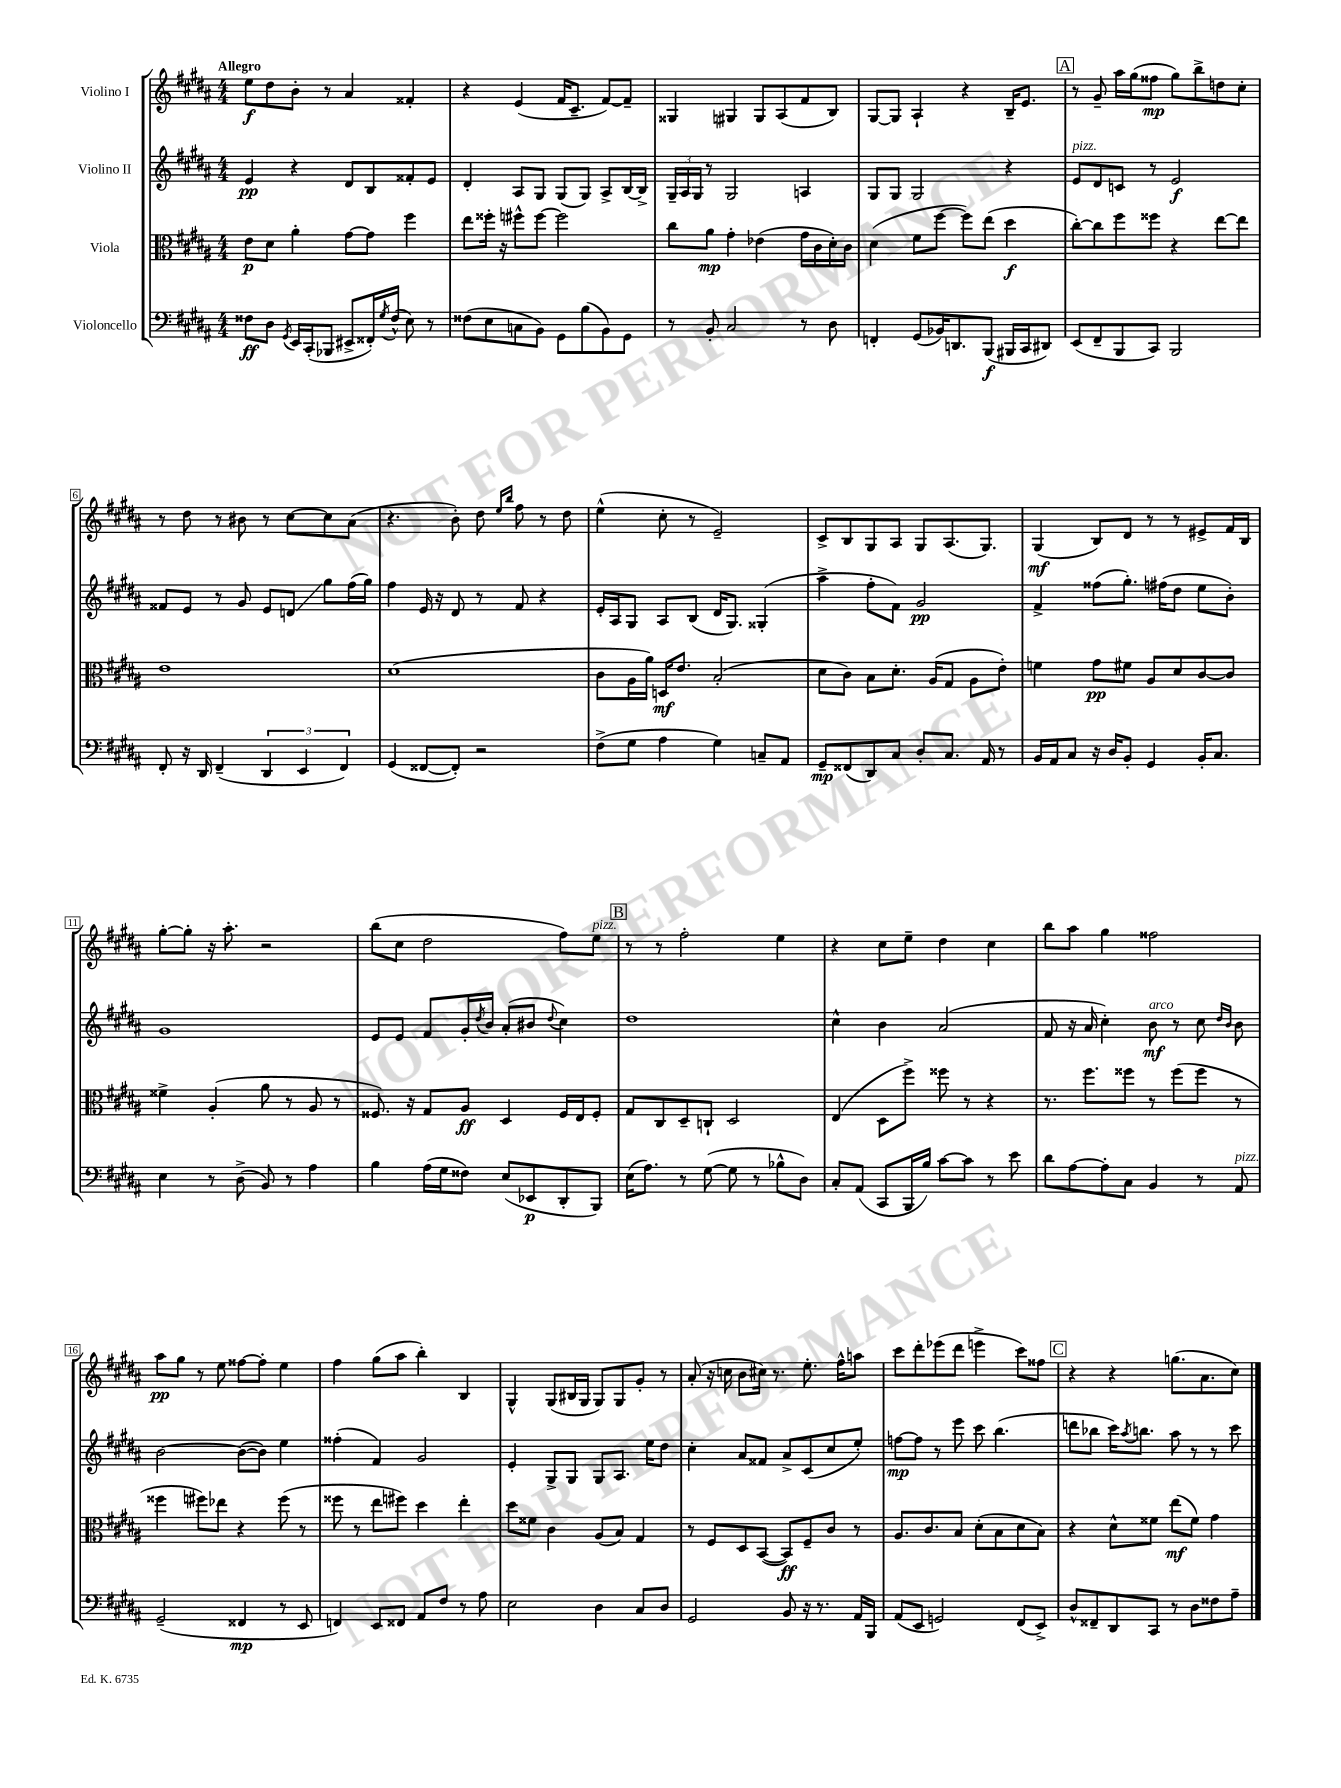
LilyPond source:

<<
\new StaffGroup <<
\new Staff = "s0" \with { instrumentName = "Violino I" } {
    \clef treble \key b \major \numericTimeSignature \time 4/4 \tempo "Allegro"
    e''8\f dis''8 b'8-. r8 ais'4 fisis'4-. |
    r4 e'4( fis'16 cis'8.-- fis'8~) fis'8-- |
    gisis4 gis4 gis8 ais8( fis'8 b8) |
    gis8~ gis8 ais4-! r4 b16-- e'8. |
    \mark \markup { \box "A" } r8 gis'8-- ais''16 gis''16( fisis''8\mp gis''8) b''8-> d''8 cis''8-. |
    r8 dis''8 r8 bis'8 r8 cis''8~ cis''8 ais'8( |
    r4. b'8-.) dis''8 \grace { e''16 b''16 } fis''8 r8 dis''8 |
    e''4-^( cis''8-. r8 e'2--) |
    cis'8-> b8 gis8 ais8 gis8 ais8.( gis8.) |
    gis4\mf( b8) dis'8 r8 r8 eis'8-> fis'16 b16 |
    gis''8~-. gis''8-. r16 ais''8.-. r2 |
    b''8( cis''8 dis''2 fis''8) e''8^\markup { \italic "pizz." } |
    \mark \markup { \box "B" } r8 r8 fis''2-. e''4 |
    r4 cis''8 e''8-- dis''4 cis''4 |
    b''8 ais''8 gis''4 fisis''2 |
    ais''8\pp gis''8 r8 e''8 fisis''8~ fisis''8-. e''4 |
    fis''4 gis''8( ais''8 b''4-.) b4 |
    gis4-^ gis8( bis16 gis16 gis8) gis8 gis'8-. r8 |
    ais'8-.( r16 c''16 b'8 cis''16) r8. e''8.-. fis''16-^ a''8 |
    cis'''8 dis'''8-. ees'''8( dis'''8 e'''4-> cis'''8) fisis''8 |
    \mark \markup { \box "C" } r4 r4 g''8.( ais'8. cis''8) \bar "|." |
}
\new Staff = "s1" \with { instrumentName = "Violino II" } {
    \clef treble \key b \major \numericTimeSignature \time 4/4
    e'4\pp r4 dis'8 b8 fisis'8-. e'8 |
    dis'4-. ais8 gis8 gis8( gis8) ais8-> b16~ b16-> |
    \tuplet 3/2 { gis16-- ais16 gis16 } r8 gis2 a4 |
    gis8 gis8 gis2 r4 |
    \mark \markup { \box "A" } e'8^\markup { \italic "pizz." } dis'8 c'8 r8 e'2\f |
    fisis'8 e'8 r8 gis'8 e'8 d'8\glissando gis''8 fis''16( gis''16) |
    fis''4 e'16 r16 dis'8 r8 fis'8 r4 |
    e'16-. ais16 gis8 ais8 b8( dis'16 gis8.) gisis4-.( |
    ais''4-> fis''8-. fis'8) gis'2\pp |
    fis'4-> fisis''8( gis''8.-.) fis''16( dis''8 e''8 b'8-.) |
    gis'1 |
    e'8 e'8 fis'8 gis'16-. \acciaccatura { dis''8 } b'16 ais'8-.( bis'8 \appoggiatura { dis''8 } cis''4) |
    \mark \markup { \box "B" } dis''1 |
    cis''4-^ b'4 ais'2( |
    fis'8 r16 ais'16 cis''4-.) b'8\mf^\markup { \italic "arco" } r8 cis''8 \grace { dis''16 b'16 } b'8 |
    b'2~ b'8~( b'8) e''4 |
    fisis''4-.( fis'4) gis'2 |
    e'4-. gis8-> gis8 gis8 ais8. e''16 dis''8 |
    cis''4-. ais'8 fisis'8 ais'8-> cis'8( cis''8 e''8-.) |
    f''8~\mp f''8 r8 e'''8 cis'''8 b''4.( |
    \mark \markup { \box "C" } d'''8 bes''8 cis'''16) \acciaccatura { ais''8 } b''8. ais''8 r8 r8 cis'''8 \bar "|." |
}
\new Staff = "s2" \with { instrumentName = "Viola" } {
    \clef alto \key b \major \numericTimeSignature \time 4/4
    e'8\p dis'8 ais'4-. gis'8~ gis'8 fis''4 |
    e''8 fisis''16-. r16 fis''8-^ fis''8~ fis''2 |
    cis''8 ais'8\mp gis'4-. ees'4( gis'16 cis'16 dis'16-.) cis'16 |
    dis'4( fis'8 fis''8~ fis''8) e''8( dis''4\f |
    \mark \markup { \box "A" } cis''8~-.) cis''8 fis''8 fisis''8 r4 e''8~ e''8 |
    e'1 |
    dis'1( |
    cis'8 ais16 ais'16) d16\mf e'8. b2-.( |
    dis'8 cis'8) b8 dis'8.-. ais16( gis8 ais8 e'8-.) |
    f'4 gis'8\pp fis'8 ais8 dis'8 cis'8~ cis'8 |
    fisis'4-> ais4-.( ais'8 r8 ais8 r8 |
    fisis8.) r16 gis8 ais8\ff dis4 fisis16 e16 fisis8-. |
    \mark \markup { \box "B" } gis8 cis8 dis8-- c8-! dis2 |
    e4( dis8 fis''8->) fisis''8 r8 r4 |
    r8. fis''8. fisis''8 r8 fisis''8( fisis''8 r8 |
    fisis''4 fis''8) ees''8 r4 fis''8( r8 |
    fisis''8 r8 e''8 fis''8) dis''4 e''4-. |
    dis''8 fisis'8 cis'4 ais8( b8) gis4 |
    r8 fis8 dis8 b,8~( b,8\ff) fis8-- cis'8 r8 |
    ais8. cis'8. b8 dis'8-.( b8 dis'8 b8) |
    \mark \markup { \box "C" } r4 dis'8-^ fisis'8 e''8\mf( fisis'8) gis'4 \bar "|." |
}
\new Staff = "s3" \with { instrumentName = "Violoncello" } {
    \clef bass \key b \major \numericTimeSignature \time 4/4
    fisis8\ff dis8 \acciaccatura { gis,8 } e,16 cis,16-.( bes,,8 eis,8-> fisis,16-.) \acciaccatura { gis8 } fisis16-^( e8) r8 |
    fisis8( e8 c8 b,8) gis,8 b8( b,8) gis,8 |
    r8 b,8-. cis2 r8 dis8 |
    f,4-. gis,8( bes,16) d,8. b,,8\f( bis,,16 cis,16 dis,8) |
    \mark \markup { \box "A" } e,8( fis,8-- b,,8 cis,8) b,,2 |
    fis,8-. r16 dis,16 fis,4--( \tuplet 3/2 { dis,4 e,4 fis,4) } |
    gis,4( fisis,8~ fisis,8-.) r2 |
    fis8->( gis8 ais4 gis4) c8-- ais,8 |
    gis,8--\mp fisis,8( dis,8) cis8 dis8-. cis8. ais,16 r8 |
    b,16 ais,16 cis8 r16 dis16 b,8-. gis,4 b,16-. cis8. |
    e4 r8 dis8->( b,8) r8 ais4 |
    b4 ais16( gis16 fisis8) e8( ees,8\p dis,8-. b,,8) |
    \mark \markup { \box "B" } e16( ais8.) r8 gis8~( gis8 r8 bes8-^ dis8) |
    cis8-. ais,8( cis,8 b,,16 b16) cis'8~ cis'8 r8 e'8 |
    dis'8 ais8~ ais8-. cis8 b,4 r8 ais,8^\markup { \italic "pizz." } |
    gis,2--( fisis,4\mp r8 e,8 |
    f,4) e,8 fisis,8 ais,8 fis8 r8 ais8 |
    e2 dis4 cis8 dis8 |
    gis,2 b,8 r16 r8. ais,16 b,,16 |
    ais,8( e,8 g,2) fis,8( e,8->) |
    \mark \markup { \box "C" } dis8-^ fisis,8-- dis,8 cis,8 r8 dis8 fisis8 ais8-- \bar "|." |
}
>>
>>
\layout { \context { \Score \override BarNumber.stencil = #(make-stencil-boxer 0.1 0.3 ly:text-interface::print) } }
